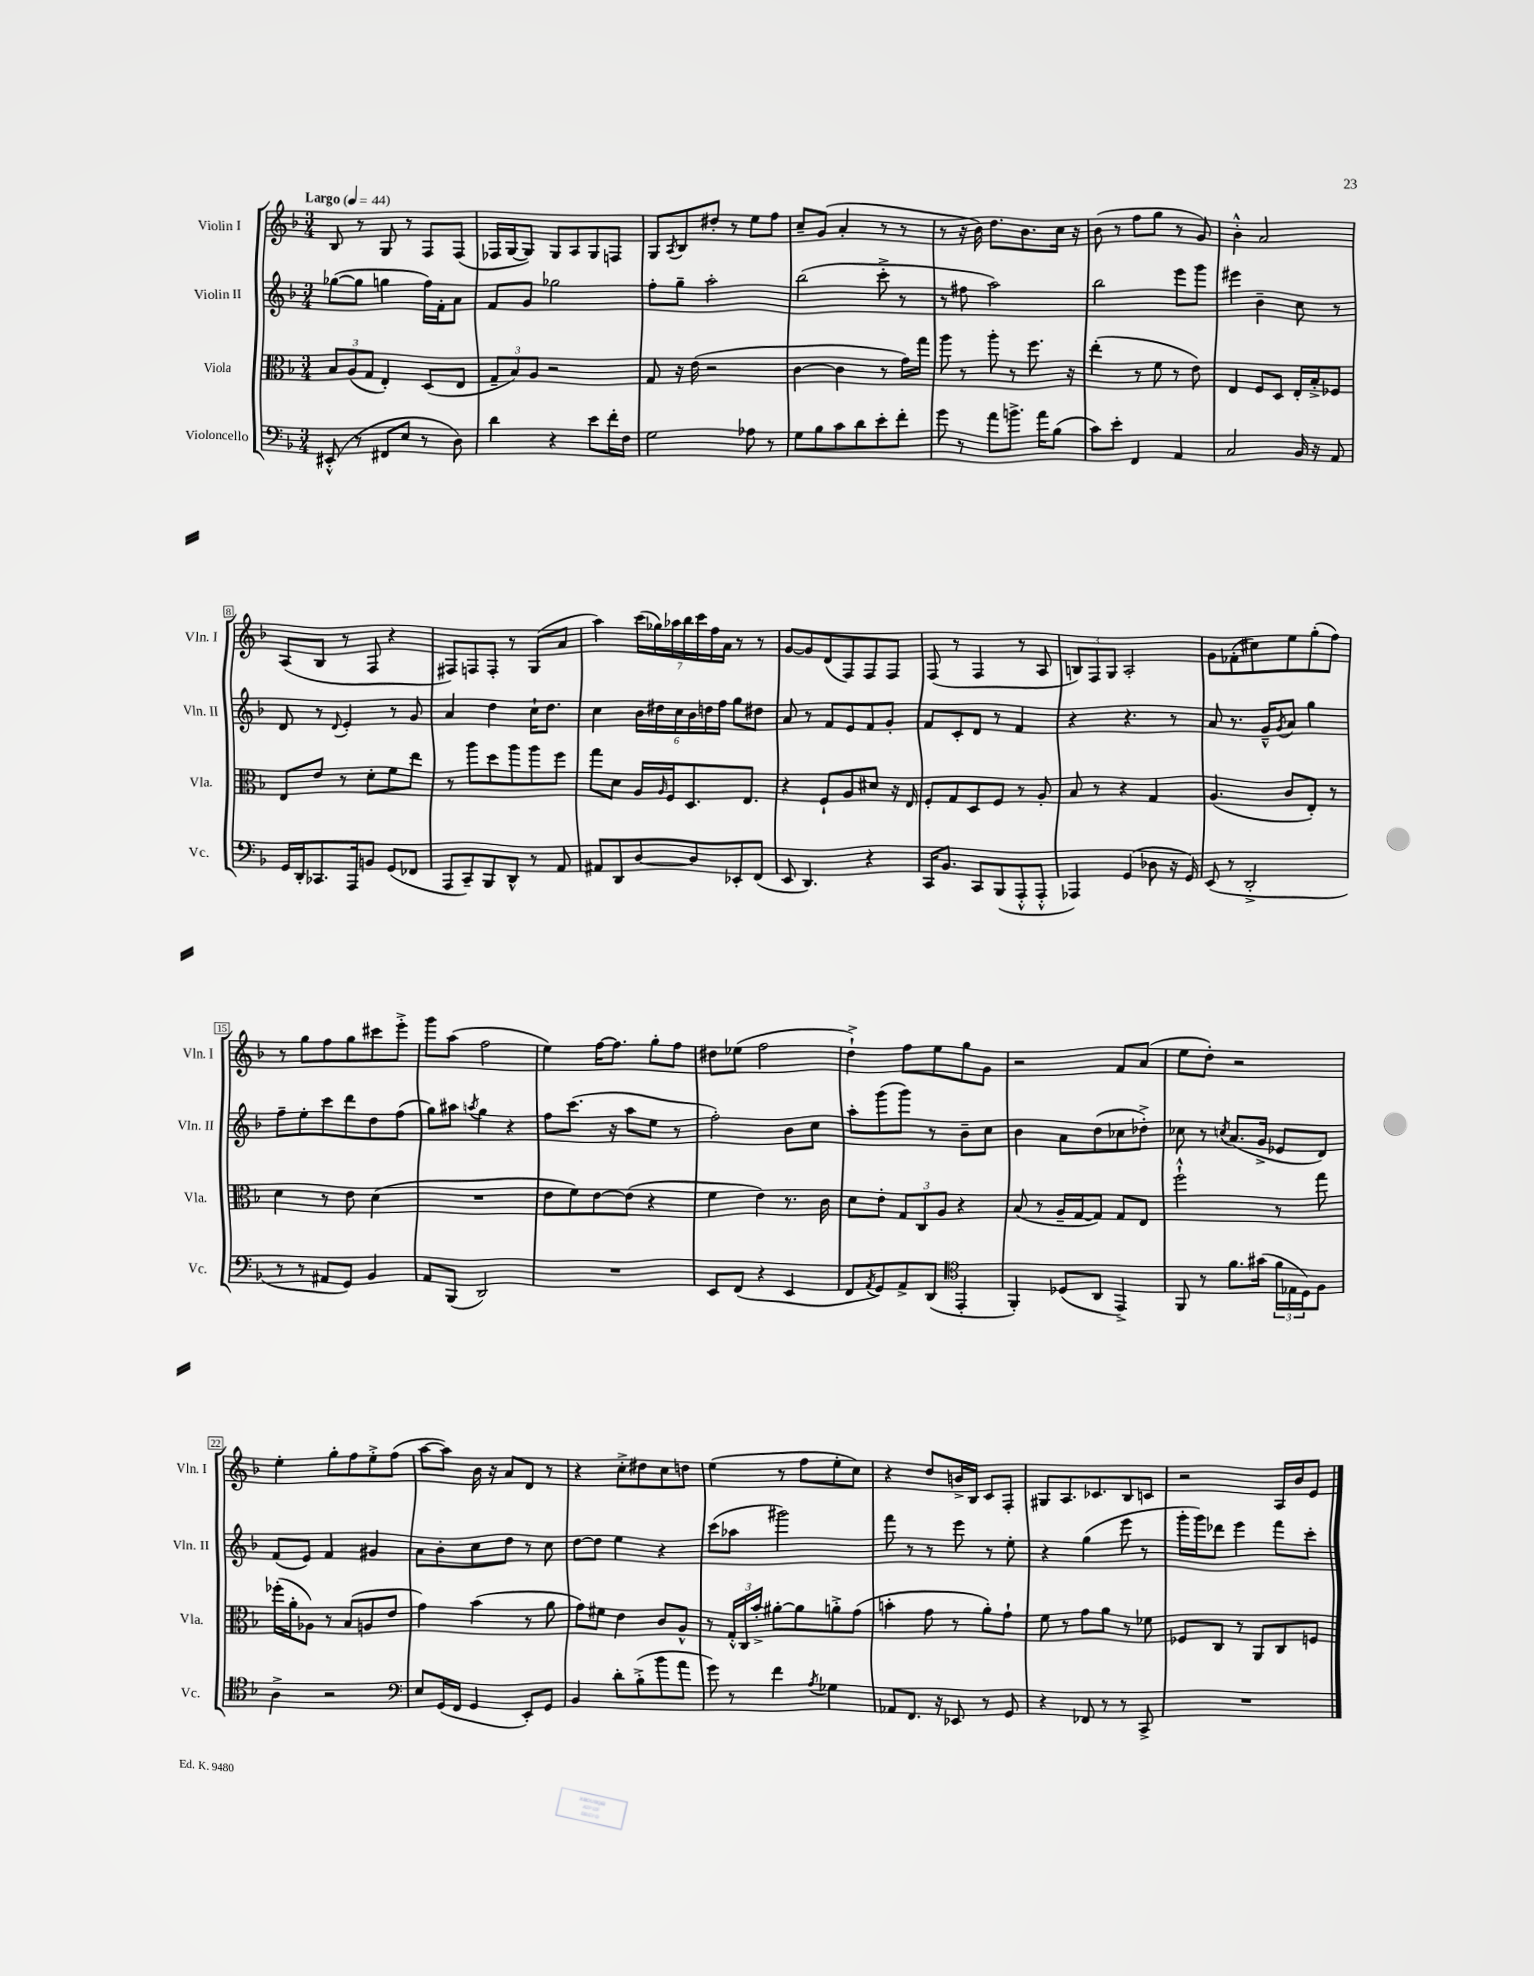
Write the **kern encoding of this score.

**kern	**kern	**kern	**kern
*staff4	*staff3	*staff2	*staff1
*clefF4	*clefC3	*clefG2	*clefG2
*k[b-]	*k[b-]	*k[b-]	*k[b-]
*M3/4	*M3/4	*M3/4	*M3/4
*MM44	*MM44	*MM44	*MM44
(8EE#'^^	12B-	([8gg-	8B-
.	(12A	.	.
8r	.	8gg-]	8r
.	12G	.	.
8FF#	4E')	4gg	8G
8E	.	.	8r
8r	(8D	16ff)	8F
.	.	16f'	.
8D)	8E	8a	(8F
=	=	=	=
4d	12G~	8f	16F-
.	.	.	[16G
.	12B-)	.	.
.	.	8g	8G])
.	12A	.	.
4r	2r	2gg-	8G
.	.	.	8A
8e	.	.	8G
16f'	.	.	8F
16F	.	.	.
=	=	=	=
2G	8G	8ff'	8G
.	.	.	8qA
.	16r	8gg~	8B-
.	(16e	.	.
.	2r	2aa'	8dd#'
.	.	.	8r
8A-	.	.	8ee
8r	.	.	8ff
=	=	=	=
8G	[4c	(2bb-	8cc~
8B-	.	.	(8g
8c	4c]	.	4a'
8d	.	.	.
8e'	8r	8ccc'^	8r
8f'	16g)	8r	8r
.	16gg	.	.
=	=	=	=
8g	8aa	8r	8r
8r	8r	8ff#	16r
.	.	.	16b-)
8a	8aa'	2aa)	8.dd
8.b^	8r	.	.
.	.	.	8.b-
.	8.ff	.	.
16a	.	.	.
(8B-	.	.	16cc
.	16r	.	16r
=	=	=	=
8c)	(4ee'	2bb-	(8b-
8e'	.	.	8r
4FF	8r	.	8ff
.	8f	.	8gg
4AA	8r	8eee	8r
.	8e)	8ggg	8g)
=	=	=	=
2C	4E	4eee#	4b-'^^
.	8F	4b-~	2a
.	8D	.	.
16BB-	16E'	8cc	.
16r	16B-'^	.	.
8AA	8F-	8r	.
=	=	=	=
16GG	8E	8d	(8A
16DD'	.	.	.
8.CC-	8e	8r	8B-
.	.	8qqd	.
.	8r	4e'	8r
16AAA	.	.	.
8BB	8d'	.	8F
(8GG	8f	8r	4r
8FF-	8ee	8g	.
=	=	=	=
8AAA	8r	4a	8F#)
8CC~)	8aa	.	8F
8BBB-	8dd	4dd	8F'
8DD^^	8aa	.	8r
8r	8aa	16cc`	(8G
.	.	8.dd	.
8AA	8ff	.	8a
=	=	=	=
8AA#	8gg	4cc	4aa)
8DD	8d	.	.
[8D	16A	24b-	(28ccc
.	.	.	28gg-)
.	.	24dd#	.
.	16qqA	.	.
.	16F	.	.
.	.	.	28aa-
.	.	24cc	.
.	.	.	28bb-
8D]	8.D	24b-	.
.	.	.	28ccc
.	.	24dd	.
.	.	.	28ff
.	.	24ff	.
.	.	.	28a
8EE-'	.	8gg	8r
.	8.E	.	.
(8FF	.	8dd#	8r
=	=	=	=
8EE	4r	8a	[8g
4.DD)	.	8r	8g]
.	8F`	8f	(8d
.	8A	8e	8F)
4r	8d#	8f	8F
.	16r	8g'	8F
.	16E	.	.
=	=	=	=
16CC	8F'	8f	(8F
8.BB-	.	.	.
.	8G	8c'	8r
8CC	8D	8d	4F
(8BBB-	8F	8r	.
8AAA'^^	8r	4f	8r
8AAA'^^	8A'	.	8A
=	=	=	=
4AAA-)	8B-	4r	12B)
.	.	.	12F
.	8r	.	.
.	.	.	12G
(4GG	4r	4.r	2A'
8D-	4G	.	.
16r	.	8r	.
16GG)	.	.	.
=	=	=	=
(8EE	(4.A	8a	8g
8r	.	8.r	(8f-'
2DD'^	.	.	8cc#)
.	.	16g~^^	.
.	.	8qg	.
.	8c	8a	8ee
.	8E')	4gg	(8gg'
.	8r	.	8ff)
=	=	=	=
8r	4d	8ff~	8r
8r	.	8ee'	8gg
8AA#	8r	8ccc	8ff
8GG)	8e	8ddd	8gg
4BB-	(4d	8dd	8ccc#
.	.	(8ff	8eee'^
=	=	=	=
8AA	2.r	8gg)	8ggg
(8BBB-	.	8aa#	(8aa
.	.	8qaa	.
2DD)	.	4gg	2ff
.	.	4r	.
=	=	=	=
2.r	8e	8ff	4ee)
.	8f)	(8.ccc	.
.	[8e	.	[16ff
.	.	16r	8.ff]
.	(8e]	8aa	.
.	4r	8ee	8gg'
.	.	8r	8ff
=	=	=	=
8EE	4f	2ff')	8dd#
(8FF	.	.	(8ee-
4r	4e)	.	2ff
4EE	8.r	8b-	.
.	.	8cc	.
.	16c	.	.
=	=	=	=
8FF	8d	8aa'	4dd`^)
8qAA	.	.	.
8GG)	8e'	(8ggg	.
8AA^	12G	8ggg)	8ff
.	12C	.	.
(8DD	.	8r	8ee
.	12A	.	.
*clefC4	*	*	*
4EE'	4r	8b-~	8gg
.	.	8cc	8g
=	=	=	=
4FF')	(8B-	4b-	2r
.	8r	.	.
(8D-	16A~	8a	.
.	[16G	.	.
8AA	8G])	(8dd	.
4EE^)	8G	8cc-	8f
.	8E	8dd-'^)	(8a
=	=	=	=
8FF	2ff`^^	8cc-	8ee
8r	.	8r	8dd')
.	.	8qcc	.
8.f	.	(8.a	2r
(16g#	.	16g^	.
24f	8r	8e-	.
24E-	.	.	.
24D)	.	.	.
8F	8gg	8d)	.
=	=	=	=
4A^	(16ff-'	(8f	4ee'
.	16a'	.	.
.	8A-)	8e)	.
2r	8r	4f	8gg'
.	(8B-	.	8ff
.	8A	4g#	8ee'^
.	8e	.	(8ff
=	=	=	=
*clefF4	*	*	*
8E	4g)	8a	[8aa
(16GG	.	8b-'	8aa])
16FF	.	.	.
4GG	(4b-	8cc	16b-
.	.	.	16r
.	.	8dd	8a
8EE')	8r	8r	8d
8GG	8a	8cc	8r
=	=	=	=
4BB-	8g)	[8dd	4r
.	8f#	8dd]	.
8d'	4e	4ee	8cc'^
(8B-'^	.	.	8dd#
8b-	8c	4r	8cc
8a	8A^^	.	8dd
=	=	=	=
8g)	8r	(8ccc	(4ee
8r	24G'^^	8aa-	.
.	24C	.	.
.	24b-'^	.	.
4f	[8a#'	2ggg#)	8r
.	8a#]	.	8ff
8qA	.	.	.
4G-	8a'^	.	8ee'
.	(8g	.	8cc)
=	=	=	=
8AA-	4b'	8fff	4r
8.FF	.	8r	.
.	8g	8r	8dd
16r	.	.	.
8EE-	8r	8eee	16b^
.	.	.	16B-
8r	8a')	8r	8c
8GG	8g`	8ee'	8F'
=	=	=	=
4r	8f	4r	8G#
.	8r	.	8.A
8FF-	8g	(4gg	.
.	.	.	8.c-
8r	8a	.	.
8r	8r	8eee	8B-
8CC^	8f-	8r	8c
=	=	=	=
2.r	8F-	16ggg'	2r
.	.	16ggg)	.
.	8C	8ddd-	.
.	8r	4eee	.
.	8AA	.	.
.	8C	8fff	16A
.	.	.	16b-
.	8F	8ccc'	8e
==	==	==	==
*-	*-	*-	*-
